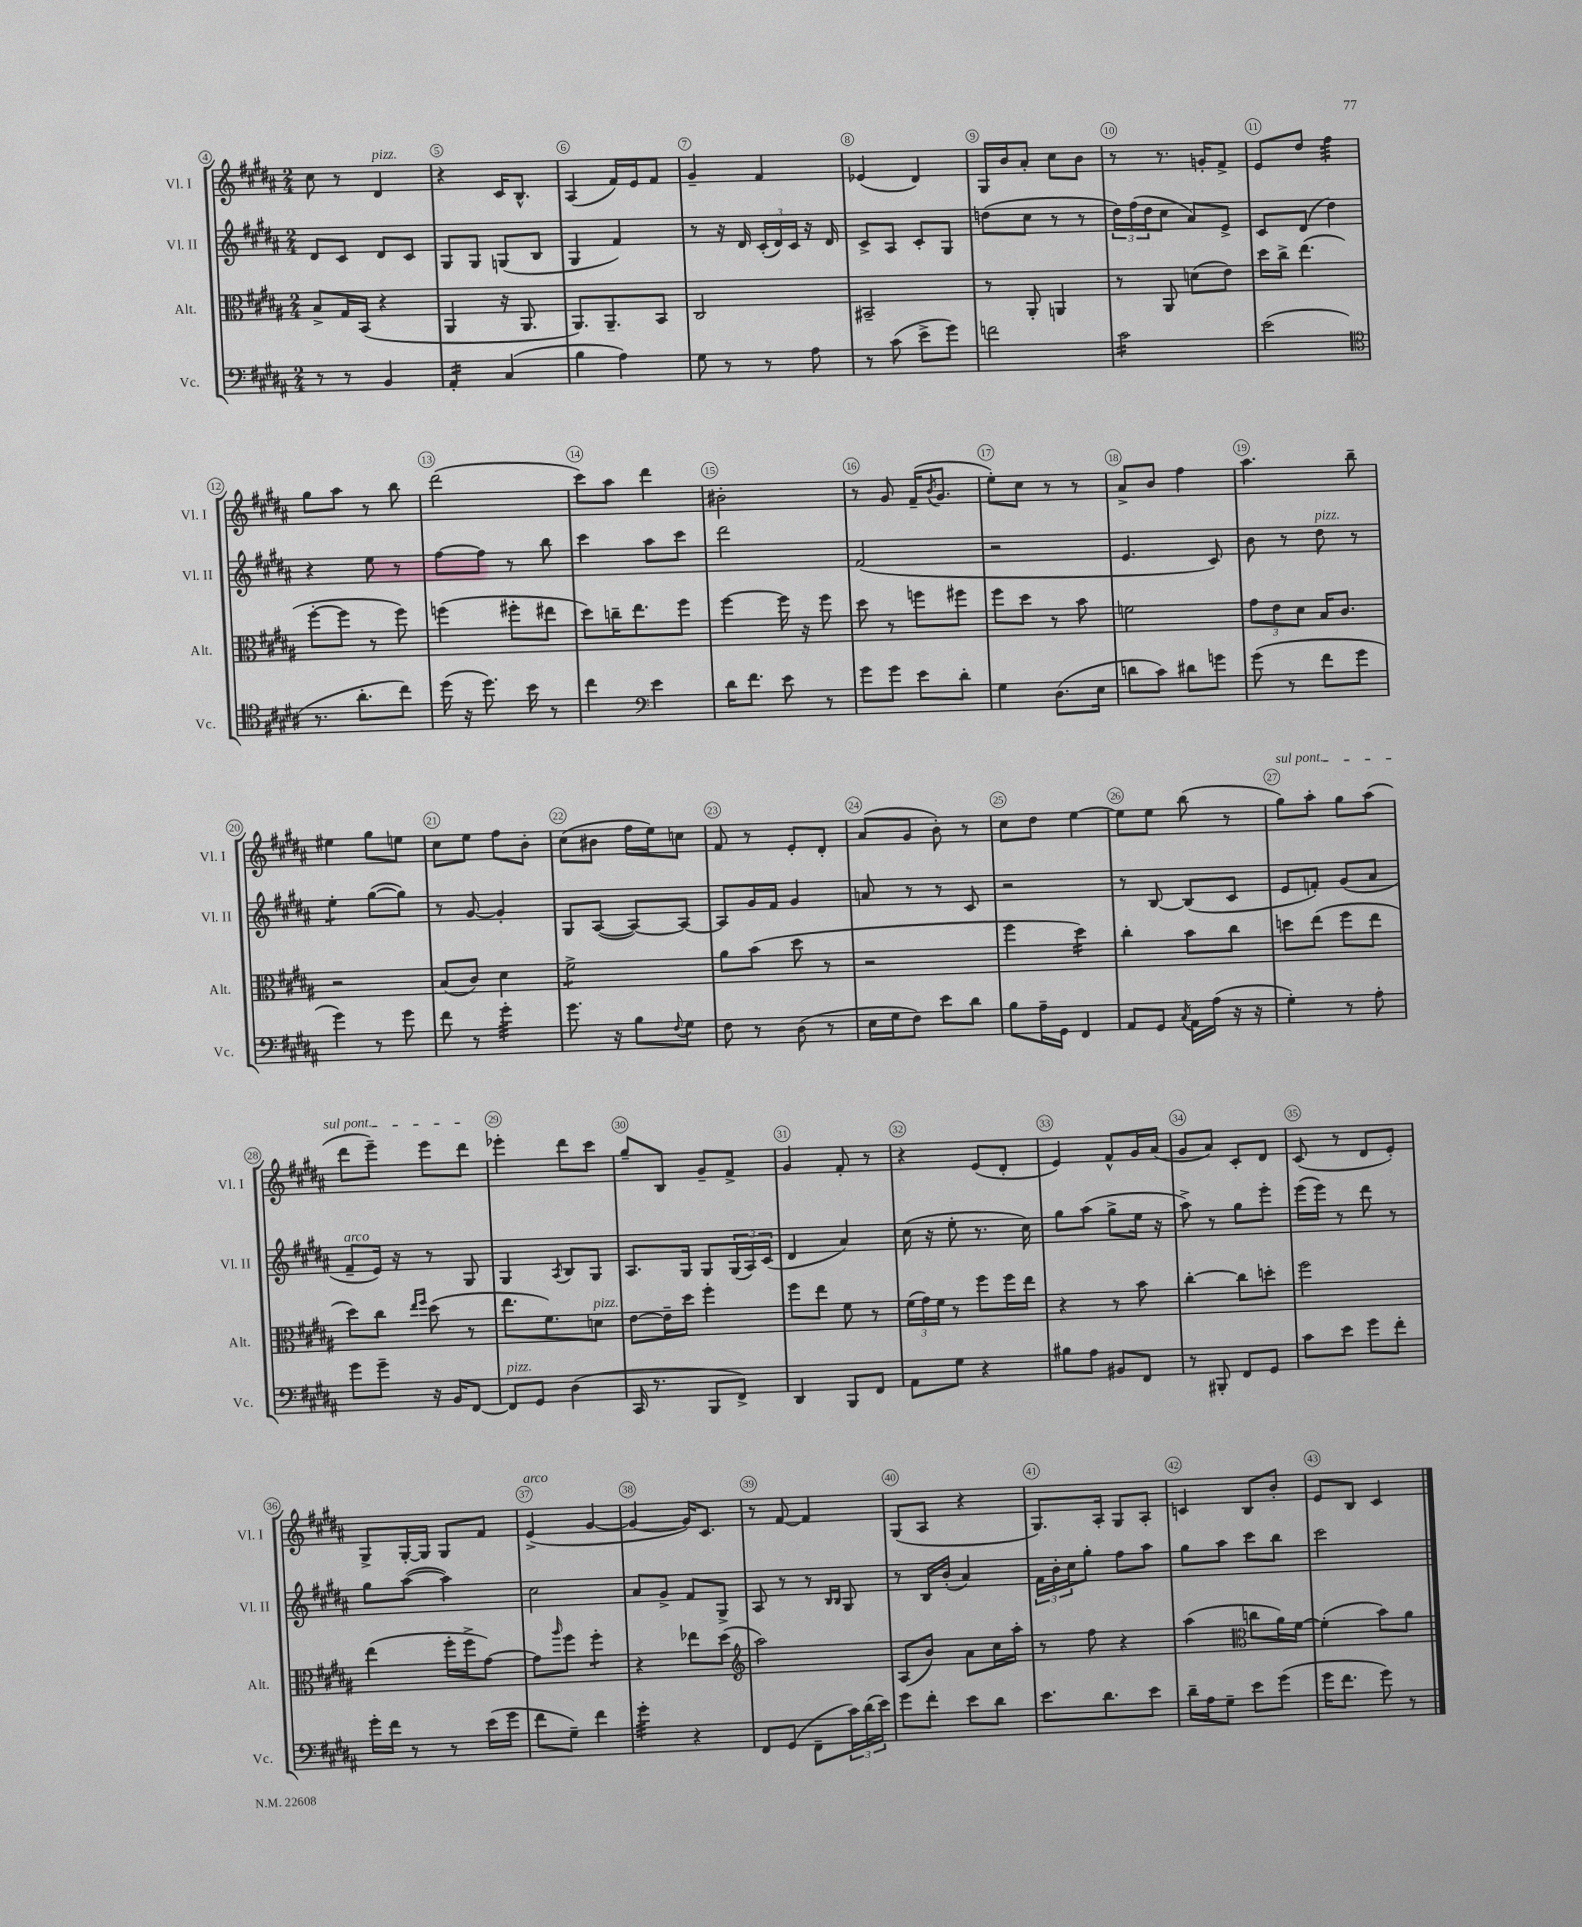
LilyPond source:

<<
\new StaffGroup <<
\new Staff = "s0" \with { instrumentName = "Vl. I" shortInstrumentName = "Vl. I" } {
    \clef treble \key b \major \numericTimeSignature \time 2/4
    cis''8 r8 dis'4^\markup { \italic "pizz." } |
    r4 cis'16 b8.-^ |
    ais4( fis'16) e'16 fis'8 |
    gis'4-- fis'4 |
    ees'4( dis'4) |
    gis16 b'16 ais'8-. cis''8 b'8 |
    r8 r8. g'16-. fis'8-> |
    e'8 dis''8 fis''4:32 |
    gis''8 ais''8 r8 b''8 |
    dis'''2( |
    cis'''8) ais''8 dis'''4 |
    bis'2-. |
    r8 gis'8 fis'16--( \acciaccatura { b'8 } gis'8. |
    e''8-.) cis''8 r8 r8 |
    ais'8-> b'8 fis''4 |
    ais''4. b''8-- |
    eis''4 gis''8 e''8 |
    cis''8 e''8 fis''8 b'8-. |
    cis''8( bis'8 fis''16 e''16) c''8 |
    fis'8 r8 e'8-. dis'8-. |
    ais'8( gis'8 b'8-.) r8 |
    cis''8 dis''8 e''4~ |
    e''8 e''8 b''8( r8 |
    \once \override TextSpanner.bound-details.left.text = \markup { \italic "sul pont." } gis''8\startTextSpan) ais''8-. gis''8 ais''8( |
    dis'''8 e'''8--) e'''8 dis'''8\stopTextSpan |
    ees'''4-. dis'''8 cis'''8 |
    gis''8-- b8 gis'8-- fis'8-> |
    gis'4 fis'8-. r8 |
    r4 e'8( dis'8-. |
    e'4) fis'8-^ gis'16 ais'16( |
    gis'8 ais'8) cis'8-. dis'8 |
    cis'8( r8 dis'8 e'8-.) |
    gis8-> gis16~-. gis16 gis8 fis'8 |
    e'4->^\markup { \italic "arco" }( gis'4~ |
    gis'4~ gis'16) cis'8. |
    r8 fis'8~ fis'4 |
    gis8( ais8 r4 |
    gis8.) ais16-. gis8 ais8-. |
    c'4 b8 b'8-. |
    e'8 b8 cis'4 \bar "|." |
}
\new Staff = "s1" \with { instrumentName = "Vl. II" shortInstrumentName = "Vl. II" } {
    \clef treble \key b \major \numericTimeSignature \time 2/4
    dis'8 cis'8 dis'8 cis'8 |
    gis8 gis8 g8( b8 |
    gis4 fis'4) |
    r8 r16 dis'16 \tuplet 3/2 { cis'16-.( dis'16) cis'16 } r16 dis'16 |
    cis'8-> ais8 cis'8-. gis8 |
    d''8( cis''8 r8 r8 |
    \tuplet 3/2 { dis''16) fis''16( dis''16 } cis''8 ais'8) e'8-> |
    cis'8 dis'8( dis''4) |
    r4 e''8 r8 |
    fis''8~ fis''8 r8 b''8 |
    cis'''4 ais''8 cis'''8 |
    dis'''2 |
    fis'2( |
    r2 |
    e'4. cis'8) |
    b'8 r8 dis''8^\markup { \italic "pizz." } r8 |
    e''4:8-. gis''8~( gis''8) |
    r8 gis'8~ gis'4-. |
    gis8 ais8~( ais8~) ais8~ |
    ais8 gis'16 fis'16 gis'4 |
    a'8 r8 r8 cis'8 |
    r2 |
    r8 b8~ b8( cis'8 |
    e'8 f'8-.) gis'8( ais'8 |
    fis'8--^\markup { \italic "arco" } e'16) r16 r8 gis8 |
    gis4 \acciaccatura { ais8 } b8 gis8 |
    ais8. gis16 gis8 \tuplet 3/2 { gis16( ais16) cis'16( } |
    dis'4 ais'4) |
    cis''16( r16 e''8-. r8. cis''16) |
    gis''8 ais''8( gis''8-> e''16 r16 |
    ais''8->) r8 gis''8 e'''8-. |
    e'''16( e'''16) r8 dis'''8 r8 |
    gis''8 ais''8~( ais''4) |
    cis''2 |
    ais'8 gis'8-> fis'8 gis8-> |
    ais8 r8 r8 \grace { b16 b16 } gis8 |
    r8 b16 b'16-.( ais'4) |
    \tuplet 3/2 { fis'16 b'16-. cis''16 } gis''8-. fis''8 ais''8 |
    gis''8 ais''8 cis'''8 b''8 |
    cis'''2 \bar "|." |
}
\new Staff = "s2" \with { instrumentName = "Alt." shortInstrumentName = "Alt." } {
    \clef alto \key b \major \numericTimeSignature \time 2/4
    b8-> gis16 b,16( r4 |
    ais,4 r16 ais,8. |
    ais,8.) ais,8.-- b,8 |
    cis2 |
    bis,2-- |
    r8 ais,8-. a,4 |
    r8 ais,8 d'8( e'8) |
    dis''16 cis''16-> e''4.( |
    fis''8~-. fis''8 r8 fis''8) |
    f''4( fis''8-. eis''8 |
    dis''8) c''16-- e''8. fis''8 |
    fis''4~ fis''16 r16 fis''8 |
    dis''8 r8 f''8 fis''8 |
    fis''8 dis''8 r8 b'8 |
    f'2 |
    \tuplet 3/2 { gis'8 e'8 dis'8 } b16 cis'8. |
    r2 |
    b8( cis'8) dis'4 |
    fis'2:8-> |
    ais'8 b'8( dis''8 r8 |
    r2 |
    fis''4 dis''4:16) |
    cis''4-. b'8 cis''8 |
    d''8 e''8( fis''8 e''8 |
    dis''8) cis''8 \grace { e''16 fis''16 } dis''8( r8 |
    e''8. fis'8.) d'8^\markup { \italic "pizz." } |
    e'8~ e'16-- dis''16 fis''4-. |
    fis''8 e''8 fis'8 r8 |
    \tuplet 3/2 { fis'16( gis'16) fis'16 } r8 fis''8 fis''16 e''16 |
    r4 r8 b'8 |
    cis''4~-. cis''8 d''8-. |
    fis''2 |
    e''4( fis''16-. fis''16-> gis'8~) |
    gis'8 \grace { ais''16 } fis''8 fis''4:8-. |
    r4 ees''8 dis''8( |
    \clef treble ais''2) |
    ais8( b'8) ais'8 cis''16 ais''16-. |
    r8 fis''8 r4 |
    ais''4( \clef alto c''8 ais'16) fis'16~ |
    fis'4-.( b'8) ais'8 \bar "|." |
}
\new Staff = "s3" \with { instrumentName = "Vc." shortInstrumentName = "Vc." } {
    \clef bass \key b \major \numericTimeSignature \time 2/4
    r8 r8 b,4 |
    ais,4:16-. cis4( |
    b4 ais4) |
    gis8 r8 r8 ais8 |
    r8 cis'8( e'8-> gis'8) |
    f'2 |
    cis'2:16 |
    e'2( |
    \clef tenor r8. ais'8.-. cis''8) |
    dis''16( r16 dis''8.) b'16 r8 |
    cis''4 \clef bass e'4 |
    dis'16 fis'8. e'8 r8 |
    gis'8 gis'8 e'8 dis'8-. |
    gis4 dis8.( e16 |
    d'8 cis'8) dis'8 g'8 |
    gis'8( r8 fis'8 gis'8 |
    gis'4) r8 gis'8 |
    fis'8 r8 gis'4:32-. |
    gis'8. r16 b8 \appoggiatura { fis8 } gis8 |
    fis8 r8 dis8( r8 |
    e16 gis16 fis8) e'8 dis'8 |
    b8 ais16-- gis,16 fis,4 |
    ais,8 gis,8 \acciaccatura { cis8 } ais,16 ais16( r16 r16 |
    gis4-.) r8 ais8-. |
    gis'8 gis'8-- r16 b,16 fis,8~ |
    fis,8^\markup { \italic "pizz." } gis,8 dis4( |
    cis,16 r8. b,,8 fis,8->) |
    dis,4 b,,8 fis,8 |
    ais,8 gis8 r4 |
    bis8 ais8 bis,8 fis,8 |
    r8 bis,,8-. fis,8 gis,8 |
    cis'8 e'8 gis'8 fis'8-. |
    gis'16-. fis'16 r8 r8 e'16( gis'16 |
    fis'8 gis8--) fis'4 |
    gis'4:32-. r4 |
    fis,8 gis,8( fis,8-- \tuplet 3/2 { cis'16) dis'16( e'16) } |
    gis'8 fis'8-. e'8 dis'8 |
    e'8. dis'8. e'8 |
    dis'16-- ais16 gis8-- e'8 gis'8( |
    gis'16 fis'8. gis'8) r8 \bar "|." |
}
>>
>>
\layout { \context { \Score currentBarNumber = #4 \override BarNumber.break-visibility = ##(#f #t #t) barNumberVisibility = #all-bar-numbers-visible \override BarNumber.stencil = #(make-stencil-circler 0.1 0.3 ly:text-interface::print) } }
